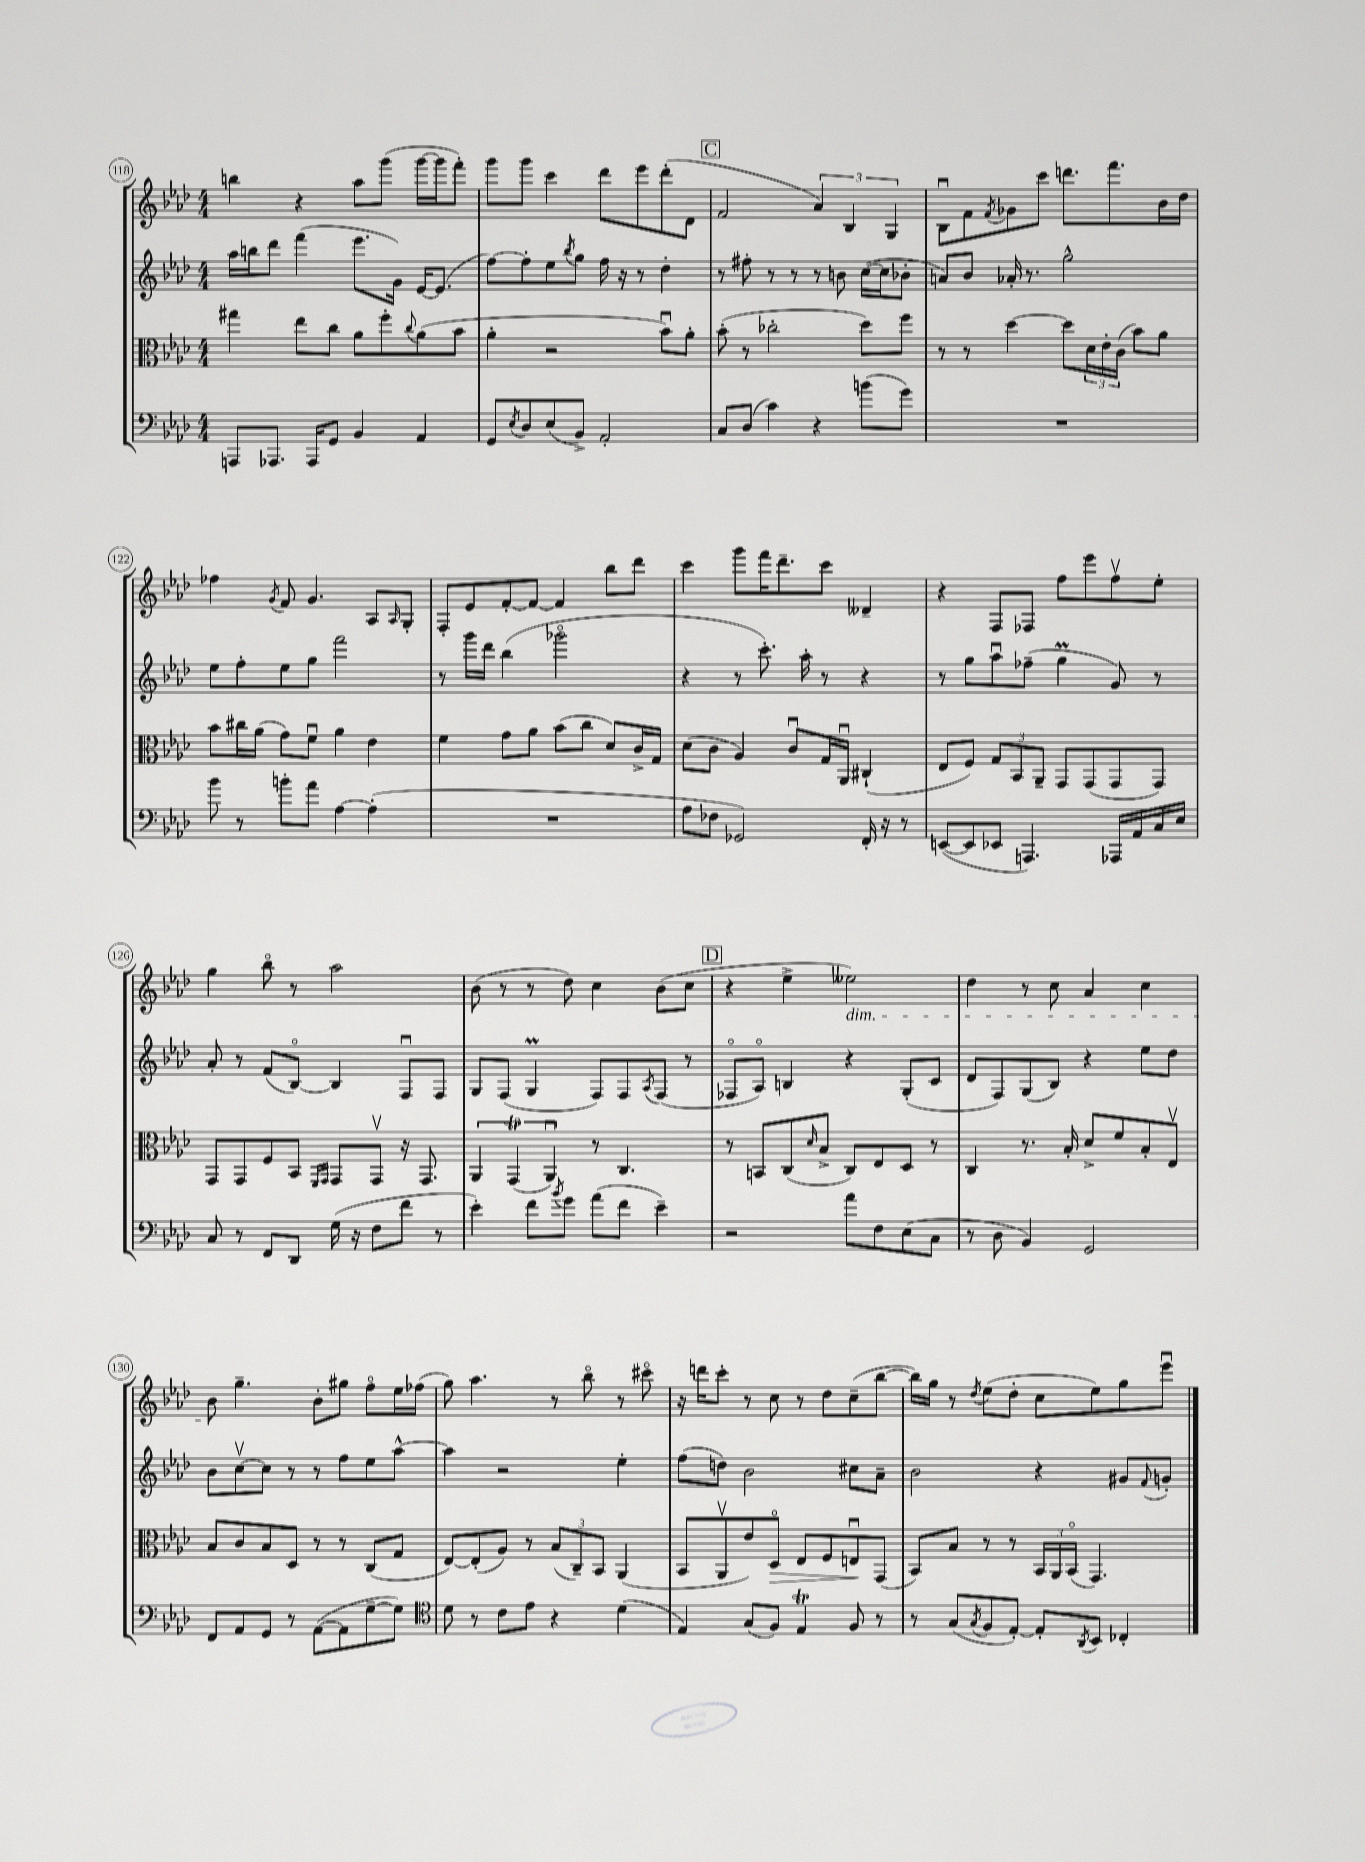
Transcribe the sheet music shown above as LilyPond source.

<<
\new StaffGroup <<
\new Staff = "s0" {
    \clef treble \key aes \major \numericTimeSignature \time 4/4
    b''4 r4 aes''8 g'''8( g'''16~ g'''16 f'''8-.) |
    g'''8 g'''8 c'''4 des'''8 ees'''8 des'''8-.( des'8 |
    \mark \markup { \box "C" } f'2 \tuplet 3/2 { aes'4) bes4 g4 } |
    bes8\downbow f'8 \acciaccatura { f'8 } ges'8 c'''8 d'''8. f'''8. bes'16 des''16 |
    fes''4 \acciaccatura { g'8 } f'8 g'4. aes8 \grace { aes16 } g8-. |
    f8-. ees'8 f'8~-. f'8~ f'4 bes''8 des'''8 |
    c'''4 g'''8 f'''16 des'''8.-- c'''8 deses'4-- |
    r4 f8 fes8 f''8 ees'''8 f''8\upbow ees''8-. |
    g''4 bes''8\flageolet r8 aes''2 |
    bes'8( r8 r8 des''8) c''4 bes'8( c''8 |
    \mark \markup { \box "D" } r4 ees''4-> eeses''2\dim) |
    des''4 r8 c''8 aes'4 c''4 |
    bes'8\! g''4.-- bes'8-. gis''8 f''8\flageolet ees''16 fes''16( |
    g''8) aes''4. r8 bes''8\flageolet r8 cis'''8\flageolet |
    r16 d'''16 c'''8-. r8 c''8 r8 des''8 c''8--( bes''8~ |
    bes''16) g''16 r8 \acciaccatura { des''8 } ees''8( des''8-. c''8 ees''8) g''8 ees'''8\downbow \bar "|." |
}
\new Staff = "s1" {
    \clef treble \key aes \major \numericTimeSignature \time 4/4
    aes''16 b''16 des'''8 f'''4( ees'''8. g'16) ees'16~ ees'8.( |
    f''8~) f''8-. ees''8 \acciaccatura { bes''8 } g''8 f''16 r16 r8 des''4-. |
    \mark \markup { \box "C" } r8 fis''8-. r8 r8 r8 b'8 c''16~( c''16 bes'8-. |
    a'8) bes'8 aes'16-. r8. g''2-^ |
    ees''8 f''8-. ees''8 g''8 f'''2 |
    r8 g'''16 des'''16 bes''4( ges'''2\flageolet |
    r4 r8 c'''8.-.) aes''16-. r8 r4 |
    r8 g''8 aes''8\downbow fes''8--( g''4\prall g'8) r8 |
    aes'8-. r8 f'8( bes8~\flageolet) bes4 f8\downbow f8 |
    g8 f8( g4\prall f8) f8 \acciaccatura { aes8 } f8( r8 |
    \mark \markup { \box "D" } fes8\flageolet aes8\flageolet) b4 r4 g8-.( c'8 |
    des'8 f8) g8( bes8) r4 ees''8 des''8 |
    bes'8 c''8~\upbow c''8 r8 r8 f''8 ees''8 aes''8~-^ |
    aes''4 r2 ees''4-. |
    f''8( d''8) bes'2 cis''8 aes'8-- |
    bes'2 r4 gis'8 \appoggiatura { f'8 } g'8-. \bar "|." |
}
\new Staff = "s2" {
    \clef alto \key aes \major \numericTimeSignature \time 4/4
    gis''4 ees''8 c''8 aes'8 f''8-. \appoggiatura { c''8 } aes'8( bes'8 |
    aes'4-. r2 bes'8\downbow) aes'8-. |
    \mark \markup { \box "C" } bes'8-.( r8 ces''2-. des''8) f''8 |
    r8 r8 des''4~ des''8 \tuplet 3/2 { des'16 ees'16-. c'16( } bes'8) aes'8 |
    bes'8 cis''16 aes'16( g'8) f'8\downbow aes'4 ees'4 |
    f'4 g'8 aes'8 bes'8( c''8 des'8) c'16-> g16 |
    des'8( c'8 aes4) c'8\downbow g16 aes,16\downbow cis4-!( |
    ees8 f8) \tuplet 3/2 { g8 bes,8 aes,8-- } g,8 g,8( g,8 g,8) |
    g,8 g,8 f8 bes,8 \grace { f,16 g,16 } g,8 g,8\upbow r16 g,8. |
    \tuplet 3/2 { aes,4 g,4\trill( aes,4\downbow) } r8 c4. |
    \mark \markup { \box "D" } r8 b,8 c8( \grace { des'16 } bes8-> c8) ees8 des8 r8 |
    c4 r8. bes16-. des'8-> f'8 bes8-. ees8\upbow |
    bes8 c'8 bes8 des8 r8 r8 c8( g8 |
    ees8~) ees8-.( aes8) r8 \tuplet 3/2 { bes8( c8--) bes,8 } aes,4( |
    bes,8 aes,8\upbow ees'8) des8\flageolet\> ees8 f8 e8\downbow\! g,8( |
    bes,8) bes8 r8 r8 \tuplet 3/2 { bes,16 aes,16 bes,16\flageolet( } g,4.) \bar "|." |
}
\new Staff = "s3" {
    \clef bass \key aes \major \numericTimeSignature \time 4/4
    a,,8 aes,,8. aes,,16 g,8 bes,4 aes,4 |
    g,8 \acciaccatura { ees8 } des8 ees8( bes,8->) aes,2-. |
    \mark \markup { \box "C" } c8 des8( c'4) r4 b'8( g'8) |
    R1 |
    bes'8 r8 b'8-. aes'8 aes4~ aes4-.( |
    R1 |
    aes8 fes8 ges,2) f,16-. r16 r8 |
    e,8~( e,8 ees,8 a,,4.) aes,,16 aes,16 c16 ees16 |
    c8 r8 f,8 des,8 g16( r16 f8 f'8 r8 |
    ees'4-.) f'8 \acciaccatura { bes'8 } g'8 aes'8( f'8 ees'4--) |
    \mark \markup { \box "D" } r2 aes'8 f8 ees8( c8 |
    r8 des8 bes,4) g,2 |
    f,8 aes,8 g,8 r8 aes,8~( aes,8 g8~-- g8) |
    \clef tenor des'8 r8 c'8 ees'8 r4 des'4( |
    ees4) g8( f8) ees4\trill f8 r8 |
    r8 g8( \acciaccatura { g8 } f8 ees8~-.) ees8-. \acciaccatura { aes,8 } bes,8 ces4-. \bar "|." |
}
>>
>>
\layout { \context { \Score currentBarNumber = #118 \override BarNumber.stencil = #(make-stencil-circler 0.1 0.3 ly:text-interface::print) } }
